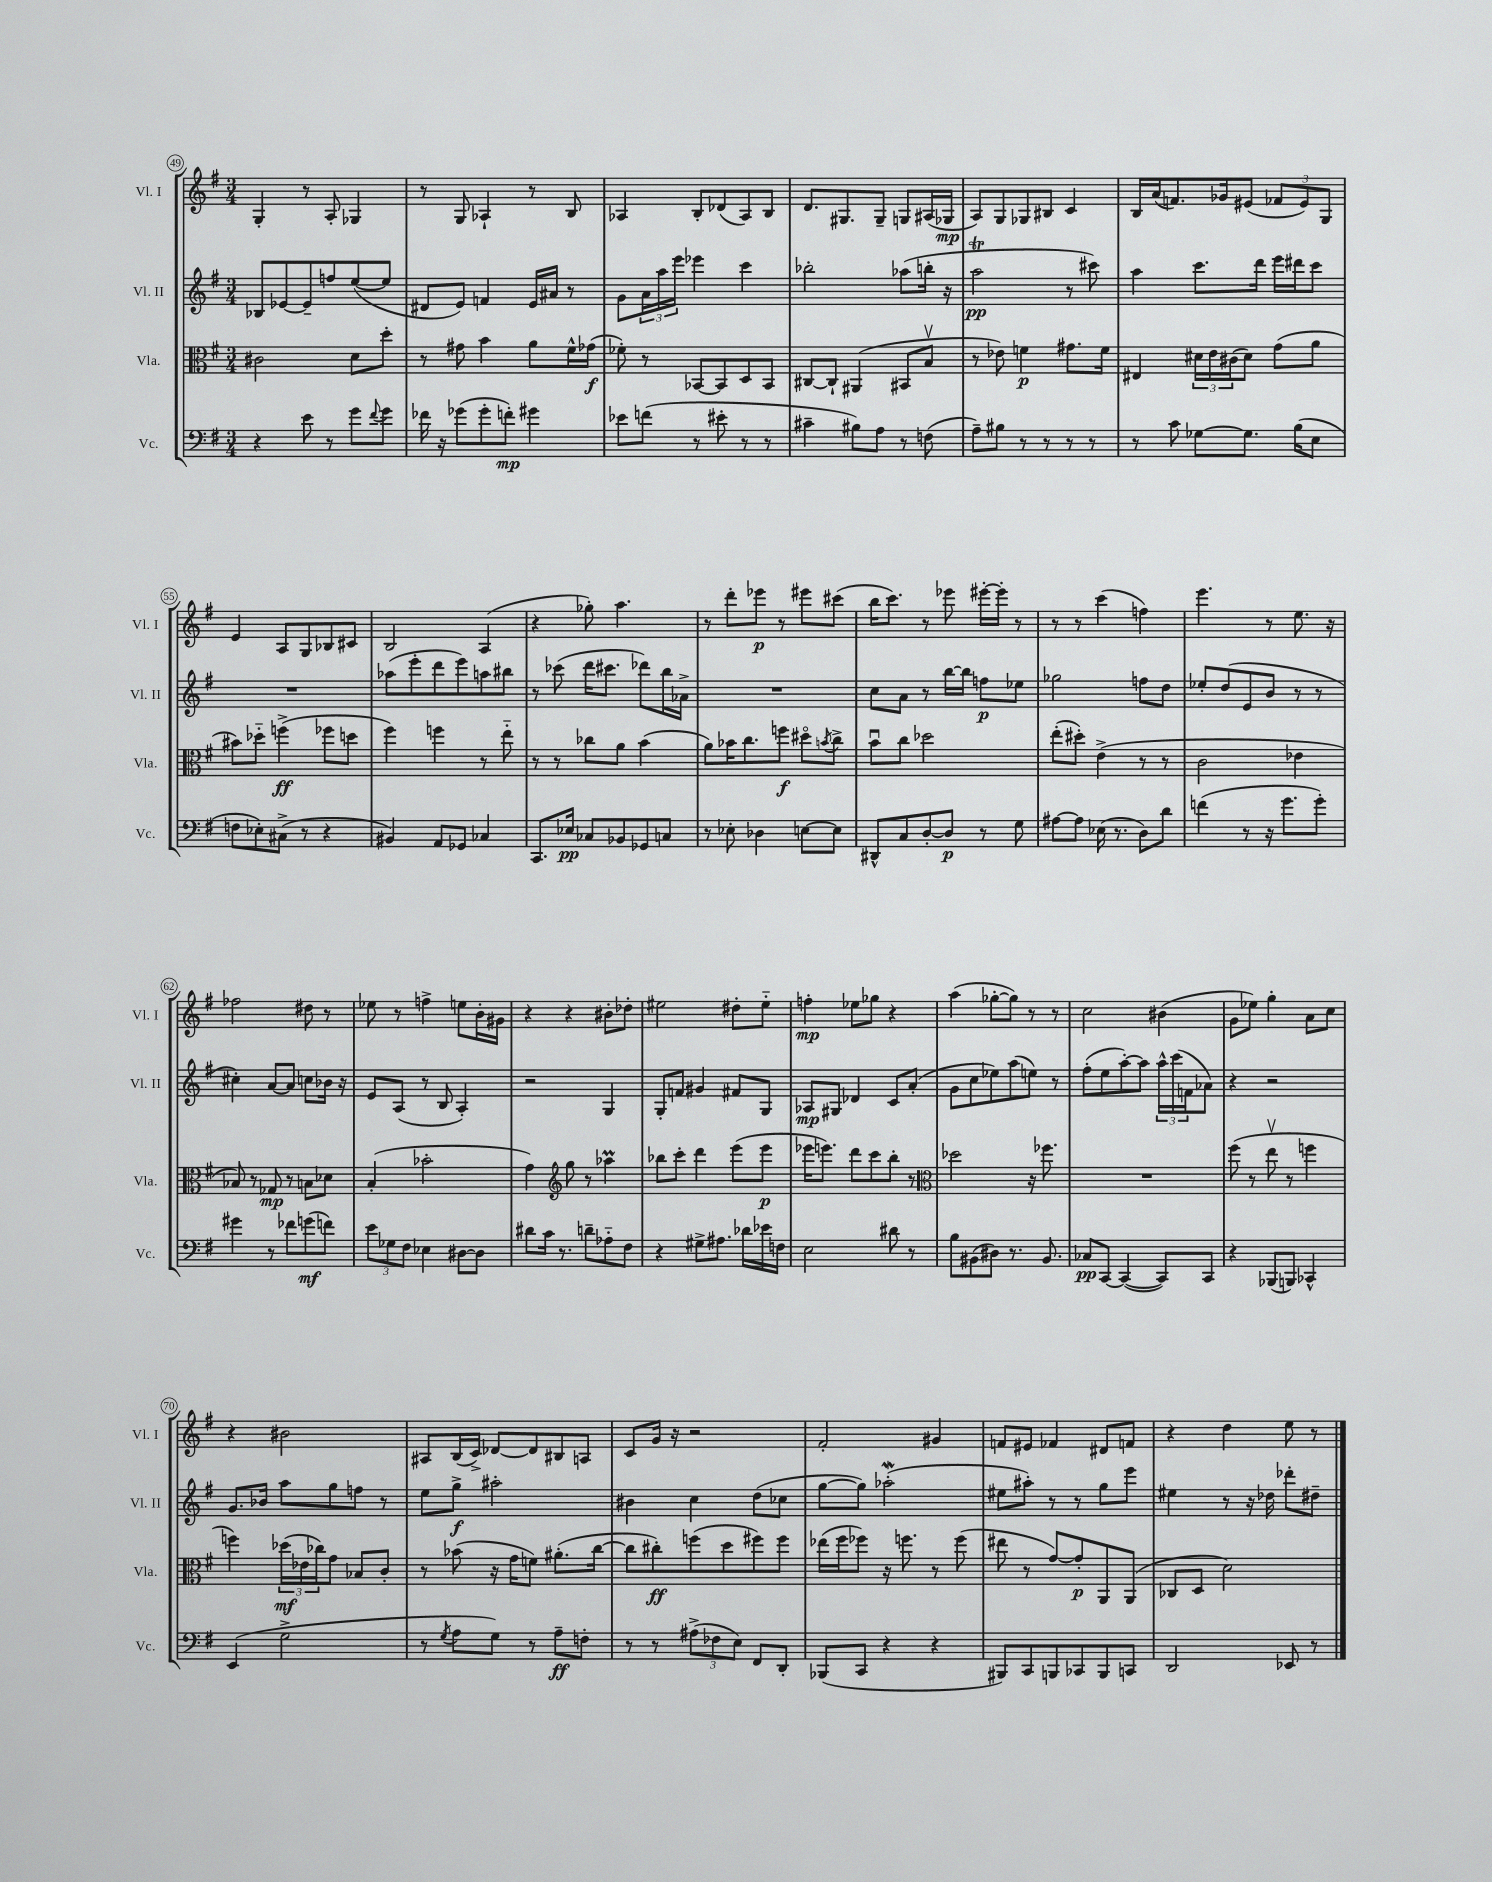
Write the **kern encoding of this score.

**kern	**dynam	**kern	**dynam	**kern	**dynam	**kern	**dynam
*part4	*part4	*part3	*part3	*part2	*part2	*part1	*part1
*staff4	*staff4	*staff3	*staff3	*staff2	*staff2	*staff1	*staff1
*I"Vc.	*	*I"Vla.	*	*I"Vl. II	*	*I"Vl. I	*
*I'Vc.	*	*I'Vla.	*	*I'Vl. II	*	*I'Vl. I	*
*clefF4	*	*clefC3	*	*clefG2	*	*clefG2	*
*k[f#]	*	*k[f#]	*	*k[f#]	*	*k[f#]	*
*M3/4	*	*M3/4	*	*M3/4	*	*M3/4	*
=49	=49	=49	=49	=49	=49	=49	=49
4r	.	2c#X\	.	8B-X/L	.	4G'/	.
.	.	.	.	[8e-X/	.	.	.
8e\	.	.	.	8e-~/]	.	8r	.
8r	.	.	.	8ffn/	.	8A'/	.
8g\L	.	8d\L	.	([8ee/	.	4G-X/	.
8qqf#/	.	.	.	.	.	.	.
8g\J	.	8dd'\J	.	8ee/J]	.	.	.
=50	=50	=50	=50	=50	=50	=50	=50
16f-X\	.	8r	.	8d#X/L	.	8r	.
16r	.	.	.	.	.	.	.
(8g-X\L	.	8g#X\	.	8e/J)	.	8G/	.
8g-'\	.	4b\	.	4fn/	.	4A-X`/	.
8fn'\J)	mp	.	.	.	.	.	.
4g#X\	.	8a\L	.	16e/LL	.	8r	.
.	.	.	.	16a#X/JJ	.	.	.
.	.	16f#^^\L	.	8r	.	8B/	.
.	.	(16g-X\JJ	f	.	.	.	.
=51	=51	=51	=51	=51	=51	=51	=51
8e-X\L	.	8f-X'\)	.	8g\L	.	4A-X/	.
(8fn\J	.	8r	.	24a\L	.	.	.
.	.	.	.	24aa\	.	.	.
.	.	.	.	24eee\JJ	.	.	.
8r	.	[8BB-X/L	.	4eee-X\	.	8B'/L	.
8e#X'\	.	8BB-/]	.	.	.	(8d-X/	.
8r	.	8D/	.	4ccc\	.	8A-/)	.
8r	.	8BB-/J	.	.	.	8B/J	.
=52	=52	=52	=52	=52	=52	=52	=52
4c#X~\	.	[8C#X/L	.	2bb-X'\	.	8.d/L	.
.	.	8C#`/J]	.	.	.	.	.
.	.	.	.	.	.	8.G#X/	.
8B#X\L)	.	(4AA#X/	.	.	.	.	.
8A\J	.	.	.	.	.	8G#~/J	.
8r	.	8BB#X/L	.	(8aa-X\L	.	8Gn/L	.
(8Fn\	.	8Bv/J	.	16bbn'\Jk	.	(16A#X/L	.
.	.	.	.	16r	.	16G-X/JJ	mp
=53	=53	=53	=53	=53	=53	=53	=53
8A~\L)	.	8r	.	2aaT\	pp	8A/L)	.
8B#X\J	.	8e-X\)	.	.	.	8G/	.
8r	.	4fn\	p	.	.	8G-X/	.
8r	.	.	.	.	.	8B#X/J	.
8r	.	8.g#X\L	.	8r	.	4c/	.
8r	.	.	.	8ccc#X\)	.	.	.
.	.	16f\Jk	.	.	.	.	.
=54	=54	=54	=54	=54	=54	=54	=54
8r	.	4E#X/	.	4aa\	.	16B/LL	.
.	.	.	.	.	.	(16a/J	.
8c\	.	.	.	.	.	8.fn/)	.
[8G-X\L	.	24d#X\LL	.	8.ccc\L	.	.	.
.	.	24e\	.	.	.	.	.
.	.	.	.	.	.	16g-X/k	.
.	.	(24c#X\J	.	.	.	.	.
8.G-\J]	.	8d#\J)	.	.	.	(8e#X/J	.
.	.	.	.	16ddd\Jk	.	.	.
.	.	(8g\L	.	16eee\LL	.	12f-X/L	.
(16B\KL	.	.	.	16ddd#X\J	.	.	.
.	.	.	.	.	.	12e#/)	.
8E\J	.	8a\J	.	8ccc\J	.	.	.
.	.	.	.	.	.	12G/J	.
!!LO:LB:g=z
=55	=55	=55	=55	=55	=55	=55	=55
8Fn\L	.	8b#X\L)	.	2.r	.	4e/	.
8E-X'\)	.	8dd-X\J	.	.	.	.	.
(8C#X^\J	.	(4ffn^\	ff	.	.	8A/L	.
8r	.	.	.	.	.	8G/	.
4r	.	8ff-X\L	.	.	.	8B-X/	.
.	.	8ddn\J	.	.	.	8c#X/J	.
=56	=56	=56	=56	=56	=56	=56	=56
4BB#X/)	.	4ff#\)	.	(8aa-X\L	.	2B/	.
.	.	.	.	8eee'\	.	.	.
8AA/L	.	4ffn\	.	8ddd\	.	.	.
8GG-X/J	.	.	.	8eee\)	.	.	.
4C-X/	.	8r	.	8aan\	.	(4A/	.
.	.	8ee\	.	8bb#X\J	.	.	.
=57	=57	=57	=57	=57	=57	=57	=57
8.CC/L	.	8r	.	8r	.	4r	.
.	.	8r	.	(8ccc-X\	.	.	.
16E-X/Jk	pp	.	.	.	.	.	.
8C-X/L	.	8cc-X\L	.	16ddd\KL	.	8gg-X'\)	.
.	.	.	.	8.ccc#X\J	.	.	.
8BB-X/	.	8a\J	.	.	.	4.aa\	.
8GG-X/	.	(4b\	.	8ddd-X\L)	.	.	.
8Cn/J	.	.	.	16bb\L	.	.	.
.	.	.	.	16a-X^\JJ	.	.	.
=58	=58	=58	=58	=58	=58	=58	=58
8r	.	8a\L)	.	2.r	.	8r	.
8E-X'\	.	16b-X\K	.	.	.	8ddd'\L	.
.	.	8.cc\	.	.	.	.	.
4D-X\	.	.	.	.	.	8eee-X\J	p
.	.	8ffn\J	f	.	.	8r	.
[8En\L	.	8dd#X\L	.	.	.	8eee#X\L	.
.	.	8qbn/	.	.	.	.	.
8E\J]	.	8cc^\J	.	.	.	(8ccc#X\J	.
=59	=59	=59	=59	=59	=59	=59	=59
8DD#X^^/L	.	8bu\L	.	8cc\L	.	16bb\KL	.
.	.	.	.	.	.	8.ccc\J)	.
8C/	.	8cc\J	.	8a\J	.	.	.
[8D'/	.	2dd-X\	.	8r	.	8r	.
8D/J]	p	.	.	[16bb\LL	.	8eee-X\	.
.	.	.	.	16bb\JJ]	.	.	.
8r	.	.	.	8ffn\L	p	[16eee#X'\LL	.
.	.	.	.	.	.	16eee#'\JJ]	.
8G\	.	.	.	8ee-X\J	.	8r	.
=60	=60	=60	=60	=60	=60	=60	=60
[8A#X\L	.	(8ee'\L	.	2gg-X\	.	8r	.
8A#\J]	.	8dd#X'\J)	.	.	.	8r	.
(16E-X\	.	(4e^\	.	.	.	(4ccc\	.
8.r	.	.	.	.	.	.	.
8D\L)	.	8r	.	8ffn\L	.	4ffn\)	.
8d\J	.	8r	.	8dd\J	.	.	.
=61	=61	=61	=61	=61	=61	=61	=61
(4fn\	.	2c\	.	8ee-X'/L	.	4.eee\	.
.	.	.	.	(8dd/	.	.	.
8r	.	.	.	8e/	.	.	.
16r	.	.	.	8b/J	.	8r	.
8.g\L	.	.	.	.	.	.	.
.	.	4e-X\	.	8r	.	8.ee\	.
8g'\J)	.	.	.	8r	.	.	.
.	.	.	.	.	.	16r	.
!!LO:LB:g=z
=62	=62	=62	=62	=62	=62	=62	=62
4g#X\	.	8B-X/)	.	4cc#X'\)	.	2ff-X\	.
.	.	8r	.	.	.	.	.
8r	.	8G-X/	mp	[8a/L	.	.	.
8f-X\L	.	8r	.	8a/J]	.	.	.
(8gn\	mf	8Bn\L	.	8ccn\L	.	8dd#X\	.
8fn\J)	.	8d-X\J	.	16b-X\Jk	.	8r	.
.	.	.	.	16r	.	.	.
=63	=63	=63	=63	=63	=63	=63	=63
12e\L	.	(4B'/	.	8e/L	.	8ee-X\	.
12G-X\	.	.	.	.	.	.	.
.	.	.	.	(8A/J	.	8r	.
12F#\J	.	.	.	.	.	.	.
4E-X\	.	2b-X'\	.	8r	.	4ffn^\	.
.	.	.	.	8B/	.	.	.
[8D#X\L	.	.	.	4A'/)	.	8een\L	.
8D#\J]	.	.	.	.	.	16b'\L	.
.	.	.	.	.	.	16g#X\JJ	.
=64	=64	=64	=64	=64	=64	=64	=64
8d#X\L	.	4g\)	.	2r	.	4r	.
16c\Jk	.	.	.	.	.	.	.
8.r	.	.	.	.	.	.	.
*	*	*clefG2	*	*	*	*	*
.	.	8gg\	.	.	.	4r	.
8dn~\L	.	8r	.	.	.	.	.
8A-X\	.	4aa-XM\	.	4G/	.	8b#X'\L	.
8F#\J	.	.	.	.	.	8dd-X'\J	.
=65	=65	=65	=65	=65	=65	=65	=65
4r	.	8bb-X\L	.	8G'/L	.	2ee#X\	.
.	.	8ccc'\J	.	8fn/J	.	.	.
8G#X^\L	.	4ddd\	.	4g#X/	.	.	.
8.A#X\J	.	.	.	.	.	.	.
.	.	(8eee\L	.	8f#X/L	.	8dd#X'\L	.
16d-X\LL	.	.	.	.	.	.	.
16e-X\	.	8eee\J	p	8G/J	.	8ee#\J	.
16Fn\JJ	.	.	.	.	.	.	.
=66	=66	=66	=66	=66	=66	=66	=66
2E\	.	16eee-X\KL	.	8A-X/L	mp	4ffn'\	mp
.	.	8.eeen\J)	.	.	.	.	.
.	.	.	.	8G#X/J	.	.	.
.	.	8ddd\L	.	4d-X/	.	8ee-X\L	.
.	.	8ccc\	.	.	.	8gg-X\J	.
8d#X\	.	8bb'\J	.	8c/L	.	4r	.
8r	.	8r	.	(8a'/J	.	.	.
=67	=67	=67	=67	=67	=67	=67	=67
*	*	*clefC3	*	*	*	*	*
8B\L	.	2dd-X\	.	8g\L	.	(4aa\	.
(8BB#X\	.	.	.	8cc\	.	.	.
8D#X\J)	.	.	.	8ee-X\)	.	[8gg-X'\L	.
8.r	.	.	.	(8aa\	.	8gg-\J])	.
.	.	16r	.	8een\J)	.	8r	.
8.BB#/	.	8.ff-X\	.	.	.	.	.
.	.	.	.	8r	.	8r	.
=68	=68	=68	=68	=68	=68	=68	=68
8C-X/L	pp	2.r	.	(8ff#'\L	.	2cc\	.
[8CC/J	.	.	.	8ee\	.	.	.
(4CC/_	.	.	.	[8aa'\)	.	.	.
.	.	.	.	8aa\J]	.	.	.
8CC/L])	.	.	.	24aa^^\LL	.	(4b#X\	.
.	.	.	.	(24ccc\	.	.	.
.	.	.	.	24fn\J	.	.	.
8CC/J	.	.	.	8a-X\J)	.	.	.
=69	=69	=69	=69	=69	=69	=69	=69
4r	.	(8ff#\	.	4r	.	8g\L	.
.	.	8r	.	.	.	8ee-X\J)	.
(8BBB-X/L	.	8eev\	.	2r	.	4gg'\	.
8BBBn/J)	.	8r	.	.	.	.	.
4CC-X^^/	.	4ffn\	.	.	.	8a\L	.
.	.	.	.	.	.	8cc\J	.
!!LO:LB:g=z
=70	=70	=70	=70	=70	=70	=70	=70
(4EE/	.	4ffn\)	.	8.g/L	.	4r	.
.	.	.	.	16b-X/Jk	.	.	.
2G^\	.	(24dd-X\LL	mf	8aa\L	.	2b#X\	.
.	.	24e-X\	.	.	.	.	.
.	.	24cc-X\J)	.	.	.	.	.
.	.	8g\J	.	8gg\	.	.	.
.	.	8B-X/L	.	8ffn\J	.	.	.
.	.	8c'/J	.	8r	.	.	.
=71	=71	=71	=71	=71	=71	=71	=71
8r	.	8r	.	8ee\L	.	8A#X/L	.
8qG/	.	.	.	.	.	.	.
8A\L	.	(8b-X\	.	8gg^\J	f	(16B/L	.
.	.	.	.	.	.	16c^/JJ)	.
8G\J)	.	16r	.	2aa#X'\	.	[8d-X/L	.
.	.	16g\KL	.	.	.	.	.
8r	.	8fn\J)	.	.	.	8d-/]	.
8A~\L	ff	(8.a#X'\L	.	.	.	8B#X/	.
8Fn'\J	.	.	.	.	.	8An/J	.
.	.	[16cc\Jk	.	.	.	.	.
=72	=72	=72	=72	=72	=72	=72	=72
8r	.	8cc\L]	.	4b#X\	.	8c/L	.
8r	.	8cc#X'\)	ff	.	.	16g/Jk	.
.	.	.	.	.	.	16r	.
(12A#X^\L	.	(8ffn\	.	4cc\	.	2r	.
12F-X\	.	.	.	.	.	.	.
.	.	8dd\	.	.	.	.	.
12E\J)	.	.	.	.	.	.	.
8FF#/L	.	8ff#X\)	.	(8dd\L	.	.	.
8DD'/J	.	8ff#\J	.	8cc-X\J	.	.	.
=73	=73	=73	=73	=73	=73	=73	=73
(8BBB-X/L	.	(16ee-X\LL	.	[8gg\L	.	2f#'/	.
.	.	16ff#\J	.	.	.	.	.
8CC/J	.	8ff-X\J)	.	8gg\J])	.	.	.
4r	.	16r	.	(2aa-Xw'\	.	.	.
.	.	8.ffn\	.	.	.	.	.
4r	.	8r	.	.	.	4g#X/	.
.	.	(8ff\	.	.	.	.	.
=74	=74	=74	=74	=74	=74	=74	=74
8BBB#X/L)	.	8ee#X\	.	8ee#X\L	.	8fn/L	.
8CC/	.	8r	.	8aa#X'\J)	.	8e#X/J	.
8BBBn/	.	[8g/L)	.	8r	.	4f-X/	.
8CC-X/	.	8g'/]	p	8r	.	.	.
8BBB/	.	8AA/	.	8gg\L	.	8d#X/L	.
8CCn/J	.	(8AA/J	.	8eee\J	.	8fn/J	.
=75	=75	=75	=75	=75	=75	=75	=75
2DD/	.	8C-X/L	.	4ee#X\	.	4r	.
.	.	8D/J	.	.	.	.	.
.	.	2d\)	.	8r	.	4dd\	.
.	.	.	.	16r	.	.	.
.	.	.	.	16dd-X\	.	.	.
8EE-X/	.	.	.	8ddd-X'\L	.	8ee\	.
8r	.	.	.	8dd#X~\J	.	8r	.
==	==	==	==	==	==	==	==
*-	*-	*-	*-	*-	*-	*-	*-
